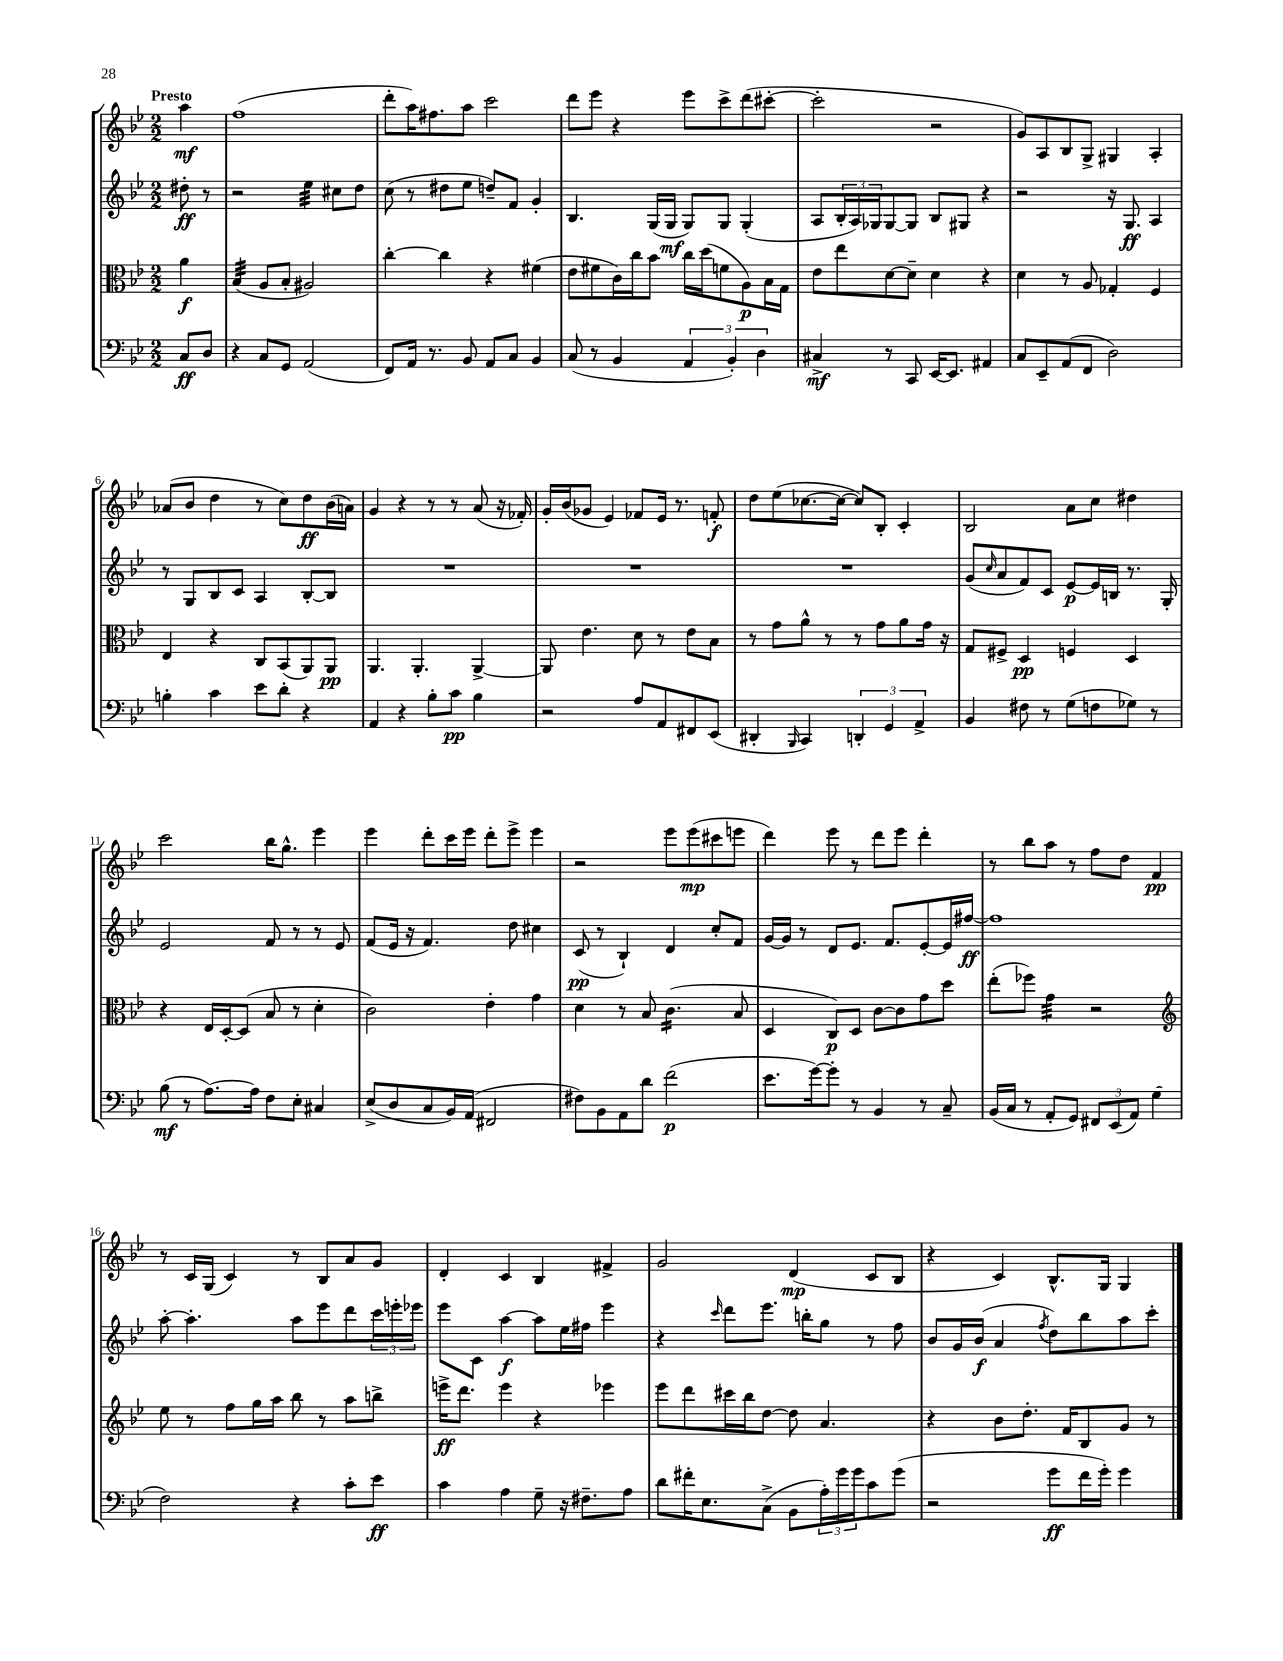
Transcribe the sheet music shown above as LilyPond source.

<<
\new StaffGroup <<
\new Staff = "s0" {
    \clef treble \key bes \major \numericTimeSignature \time 2/2 \partial 4 \tempo "Presto"
    a''4\mf |
    f''1( |
    d'''8-. a''16) fis''8. a''8 c'''2 |
    d'''8 ees'''8 r4 ees'''8 c'''8-> d'''8( cis'''8~-. |
    cis'''2-. r2 |
    g'8) a8 bes8 g8-> gis4 a4-. |
    aes'8( bes'8 d''4 r8 c''8) d''8\ff bes'16( a'16) |
    g'4 r4 r8 r8 a'8( r16 fes'16-.) |
    g'16-. bes'16( ges'8 ees'4) fes'8 ees'16 r8. f'8-.\f |
    d''8 ees''8( ces''8.~ ces''16~ ces''8) bes8-. c'4-. |
    bes2 a'8 c''8 dis''4 |
    c'''2 bes''16 g''8.-^ ees'''4 |
    ees'''4 d'''8-. c'''16 ees'''16 d'''8-. ees'''8-> ees'''4 |
    r2 ees'''8 ees'''8\mp( cis'''8 e'''8 |
    d'''4) ees'''8 r8 d'''8 ees'''8 d'''4-. |
    r8 bes''8 a''8 r8 f''8 d''8 f'4\pp |
    r8 c'16 g16( c'4) r8 bes8 a'8 g'8 |
    d'4-. c'4 bes4 fis'4-> |
    g'2 d'4\mp( c'8 bes8 |
    r4 c'4) bes8.-^ g16 g4 \bar "|." |
}
\new Staff = "s1" {
    \clef treble \key bes \major \numericTimeSignature \time 2/2 \partial 4
    dis''8-.\ff r8 |
    r2 ees''4:32 cis''8 d''8 |
    c''8( r8 dis''8 ees''8 d''8--) f'8 g'4-. |
    bes4. g16( g16\mf g8) g8 g4-.( |
    a8 \tuplet 3/2 { bes16-. a16) ges16 } ges8~ ges8 bes8 gis8 r4 |
    r2 r16 g8.\ff a4 |
    r8 g8 bes8 c'8 a4 bes8~-. bes8 |
    R1 |
    R1 |
    R1 |
    g'8( \grace { c''16 } a'8 f'8) c'8 ees'8~\p ees'16 b16 r8. g16-. |
    ees'2 f'8 r8 r8 ees'8 |
    f'8( ees'16 r16 f'4.) d''8 cis''4 |
    c'8\pp( r8 bes4-!) d'4 c''8-. f'8 |
    g'16~ g'16 r8 d'8 ees'8. f'8. ees'8~-. ees'16 fis''16~\ff |
    fis''1 |
    a''8~-. a''4.-. a''8 ees'''8 d'''8 \tuplet 3/2 { c'''16 e'''16-. ees'''16 } |
    ees'''8 c'8 a''4~\f a''8 ees''16 fis''16 ees'''4 |
    r4 \grace { c'''16 } d'''8 ees'''8. b''16-. g''8 r8 f''8 |
    bes'8 g'16 bes'16\f( a'4 \acciaccatura { f''8 } d''8) bes''8 a''8 c'''8-. \bar "|." |
}
\new Staff = "s2" {
    \clef alto \key bes \major \numericTimeSignature \time 2/2 \partial 4
    a'4\f |
    bes4:32( a8 bes8-. ais2) |
    c''4~-. c''4 r4 fis'4( |
    ees'8 fis'8 c'16) c''16 bes'8 c''16 d''16( f'8 a8\p) bes16 g16 |
    ees'8 ees''8 d'8~ d'8-- d'4 r4 |
    d'4 r8 a8 ges4-. f4 |
    ees4 r4 c8 bes,8( a,8) a,8\pp |
    a,4. a,4.-. a,4~-> |
    a,8 ees'4. d'8 r8 ees'8 bes8 |
    r8 g'8 a'8-^ r8 r8 g'8 a'8 g'16 r16 |
    g8 fis8-> d4\pp f4 d4 |
    r4 ees16 d16~-. d8( bes8 r8 d'4-. |
    c'2) ees'4-. g'4 |
    d'4 r8 bes8 c'4.:16( bes8 |
    d4 c8\p) d8 c'8~ c'8 g'8 d''8 |
    ees''8-.( fes''8) g'4:32 r2 |
    \clef treble ees''8 r8 f''8 g''16 a''16 bes''8 r8 a''8 b''8-> |
    e'''16->\ff d'''8. e'''4 r4 ees'''4 |
    ees'''8 d'''8 cis'''16 bes''16 d''8~ d''8 a'4. |
    r4 bes'8 d''8.-. f'16 bes8 g'8 r8 \bar "|." |
}
\new Staff = "s3" {
    \clef bass \key bes \major \numericTimeSignature \time 2/2 \partial 4
    c8\ff d8 |
    r4 c8 g,8 a,2( |
    f,8) a,16 r8. bes,8 a,8 c8 bes,4 |
    c8( r8 bes,4 \tuplet 3/2 { a,4 bes,4-.) d4 } |
    cis4->\mf r8 c,8 ees,16~ ees,8. ais,4 |
    c8 ees,8-- a,8( f,8 d2) |
    b4-. c'4 ees'8 d'8-. r4 |
    a,4 r4 bes8-. c'8\pp bes4 |
    r2 a8 a,8 fis,8 ees,8( |
    dis,4-. \grace { bes,,16 } c,4) \tuplet 3/2 { d,4-. g,4 a,4-> } |
    bes,4 fis8 r8 g8( f8 ges8) r8 |
    bes8\mf( r8 a8.~) a16 f8 ees8-. cis4 |
    ees8->( d8 c8 bes,16) a,16( fis,2 |
    fis8) bes,8 a,8 d'8 f'2\p( |
    ees'8. g'16~) g'8-. r8 bes,4 r8 c8-- |
    bes,16( c16 r8 a,8-. g,8) \tuplet 3/2 { fis,8 ees,8( a,8) } g4( |
    f2) r4 c'8-. ees'8\ff |
    c'4 a4 g8-- r16 fis8.-- a8 |
    d'8 fis'16-. ees8. c8->( bes,8 \tuplet 3/2 { a16-.) g'16 g'16 } c'8 g'8( |
    r2 g'8\ff f'16 g'16-.) g'4 \bar "|." |
}
>>
>>
